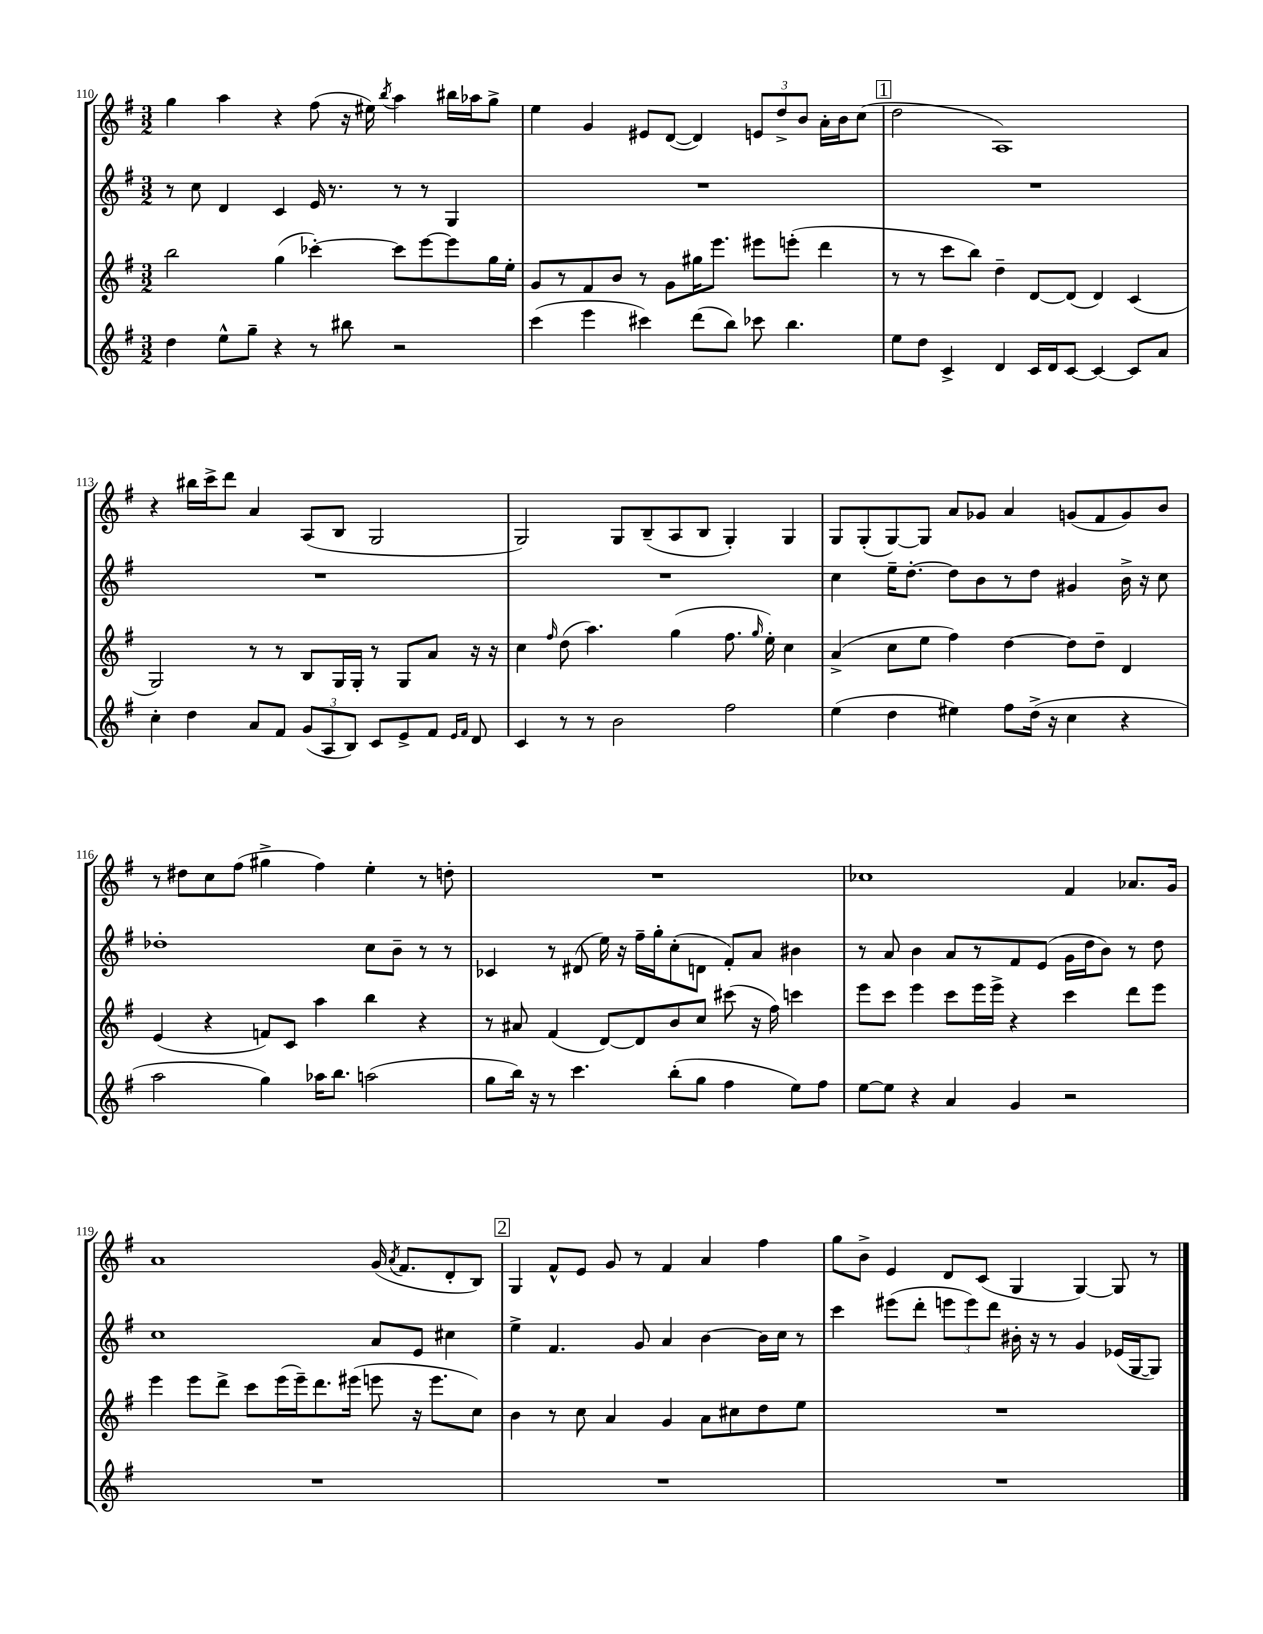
<<
\new StaffGroup <<
\new Staff = "s0" {
    \clef treble \key g \major \numericTimeSignature \time 3/2
    \autoBeamOff g''4 a''4 r4 fis''8( r16 eis''16) \acciaccatura { b''8 } a''4 bis''16[ aes''16 g''8]-> |
    e''4 g'4 eis'8[ d'8]~( d'4) \tuplet 3/2 { e'8[ d''8-> b'8] } a'16[-. b'16 c''8]( |
    \mark \markup { \box "1" } d''2 a1) |
    r4 bis''16[ c'''16-> d'''8] a'4 a8[( b8] g2 |
    g2) g8[ b8--( a8 b8] g4-.) g4 |
    g8[ g8-.( g8~) g8] a'8[ ges'8] a'4 g'8[( fis'8 g'8) b'8] |
    r8 dis''8[ c''8 fis''8]( gis''4-> fis''4) e''4-. r8 d''8-. |
    R1. |
    ces''1 fis'4 aes'8.[ g'16] |
    a'1 g'16( \acciaccatura { a'8 } fis'8.[ d'8-. b8]) |
    \mark \markup { \box "2" } g4 fis'8[-^ e'8] g'8 r8 fis'4 a'4 fis''4 |
    g''8[ b'8]-> e'4 d'8[ c'8]( g4 g4~) g8 r8 \bar "|." |
}
\new Staff = "s1" {
    \clef treble \key g \major \numericTimeSignature \time 3/2
    \autoBeamOff r8 c''8 d'4 c'4 e'16 r8. r8 r8 g4 |
    R1. |
    \mark \markup { \box "1" } R1. |
    R1. |
    R1. |
    c''4 e''16[-- d''8.]~-. d''8[ b'8 r8 d''8] gis'4 b'16-> r16 c''8 |
    des''1-. c''8[ b'8]-- r8 r8 |
    ces'4 r8 dis'8( e''16) r16 fis''16[-- g''16-. c''8-.( d'8] fis'8[-.) a'8] bis'4 |
    r8 a'8 b'4 a'8[ r8 fis'8 e'8]( g'16[ d''16 b'8]) r8 d''8 |
    c''1 a'8[ e'8] cis''4 |
    \mark \markup { \box "2" } e''4-> fis'4. g'8 a'4 b'4~ b'16[ c''16] r8 |
    c'''4 eis'''8[( d'''8]-. \tuplet 3/2 { e'''8[ e'''8) d'''8] } bis'16-. r16 r8 g'4 ees'16[( g16~ g8]) \bar "|." |
}
\new Staff = "s2" {
    \clef treble \key g \major \numericTimeSignature \time 3/2
    \autoBeamOff b''2 g''4( ces'''4~-.) ces'''8[ e'''8~ e'''8 g''16 e''16]-. |
    g'8[ r8 fis'8 b'8] r8 g'8[ gis''16 e'''8.] eis'''8[ e'''8]-.( d'''4 |
    \mark \markup { \box "1" } r8 r8 c'''8[ b''8]) d''4-- d'8[~ d'8]( d'4) c'4( |
    g2) r8 r8 b8[ g16 g16]-. r8 g8[ a'8] r16 r16 |
    c''4 \grace { fis''16 } d''8( a''4.) g''4( fis''8. \grace { g''16 } e''16-.) c''4 |
    a'4->( c''8[ e''8] fis''4) d''4~ d''8[ d''8]-- d'4 |
    e'4( r4 f'8[) c'8] a''4 b''4 r4 |
    r8 ais'8 fis'4( d'8[~) d'8 b'8 c''8] cis'''8( r16 fis''16) c'''4 |
    e'''8[ c'''8] e'''4 c'''8[ e'''16 e'''16]-> r4 c'''4 d'''8[ e'''8] |
    e'''4 e'''8[ d'''8]-> c'''8[ e'''16( e'''16--) d'''8. eis'''16]( e'''8 r16 e'''8.[ c''8]) |
    \mark \markup { \box "2" } b'4 r8 c''8 a'4 g'4 a'8[ cis''8 d''8 e''8] |
    R1. \bar "|." |
}
\new Staff = "s3" {
    \clef treble \key g \major \numericTimeSignature \time 3/2
    \autoBeamOff d''4 e''8[-^ g''8]-- r4 r8 bis''8 r2 |
    c'''4( e'''4 cis'''4) d'''8[( b''8]) ces'''8 b''4. |
    \mark \markup { \box "1" } e''8[ d''8] c'4-> d'4 c'16[ d'16 c'8]~ c'4~ c'8[ a'8] |
    c''4-. d''4 a'8[ fis'8] \tuplet 3/2 { g'8[( a8 b8]) } c'8[ e'8-> fis'8] \grace { e'16[ fis'16] } d'8 |
    c'4 r8 r8 b'2 fis''2 |
    e''4( d''4 eis''4) fis''8[ d''16]->( r16 c''4 r4 |
    a''2 g''4) aes''16[ b''8.] a''2( |
    g''8[ b''16]) r16 r8 c'''4. b''8[-.( g''8] fis''4 e''8[) fis''8] |
    e''8[~ e''8] r4 a'4 g'4 r2 |
    R1. |
    \mark \markup { \box "2" } R1. |
    R1. \bar "|." |
}
>>
>>
\layout { \context { \Score currentBarNumber = #110 } }
